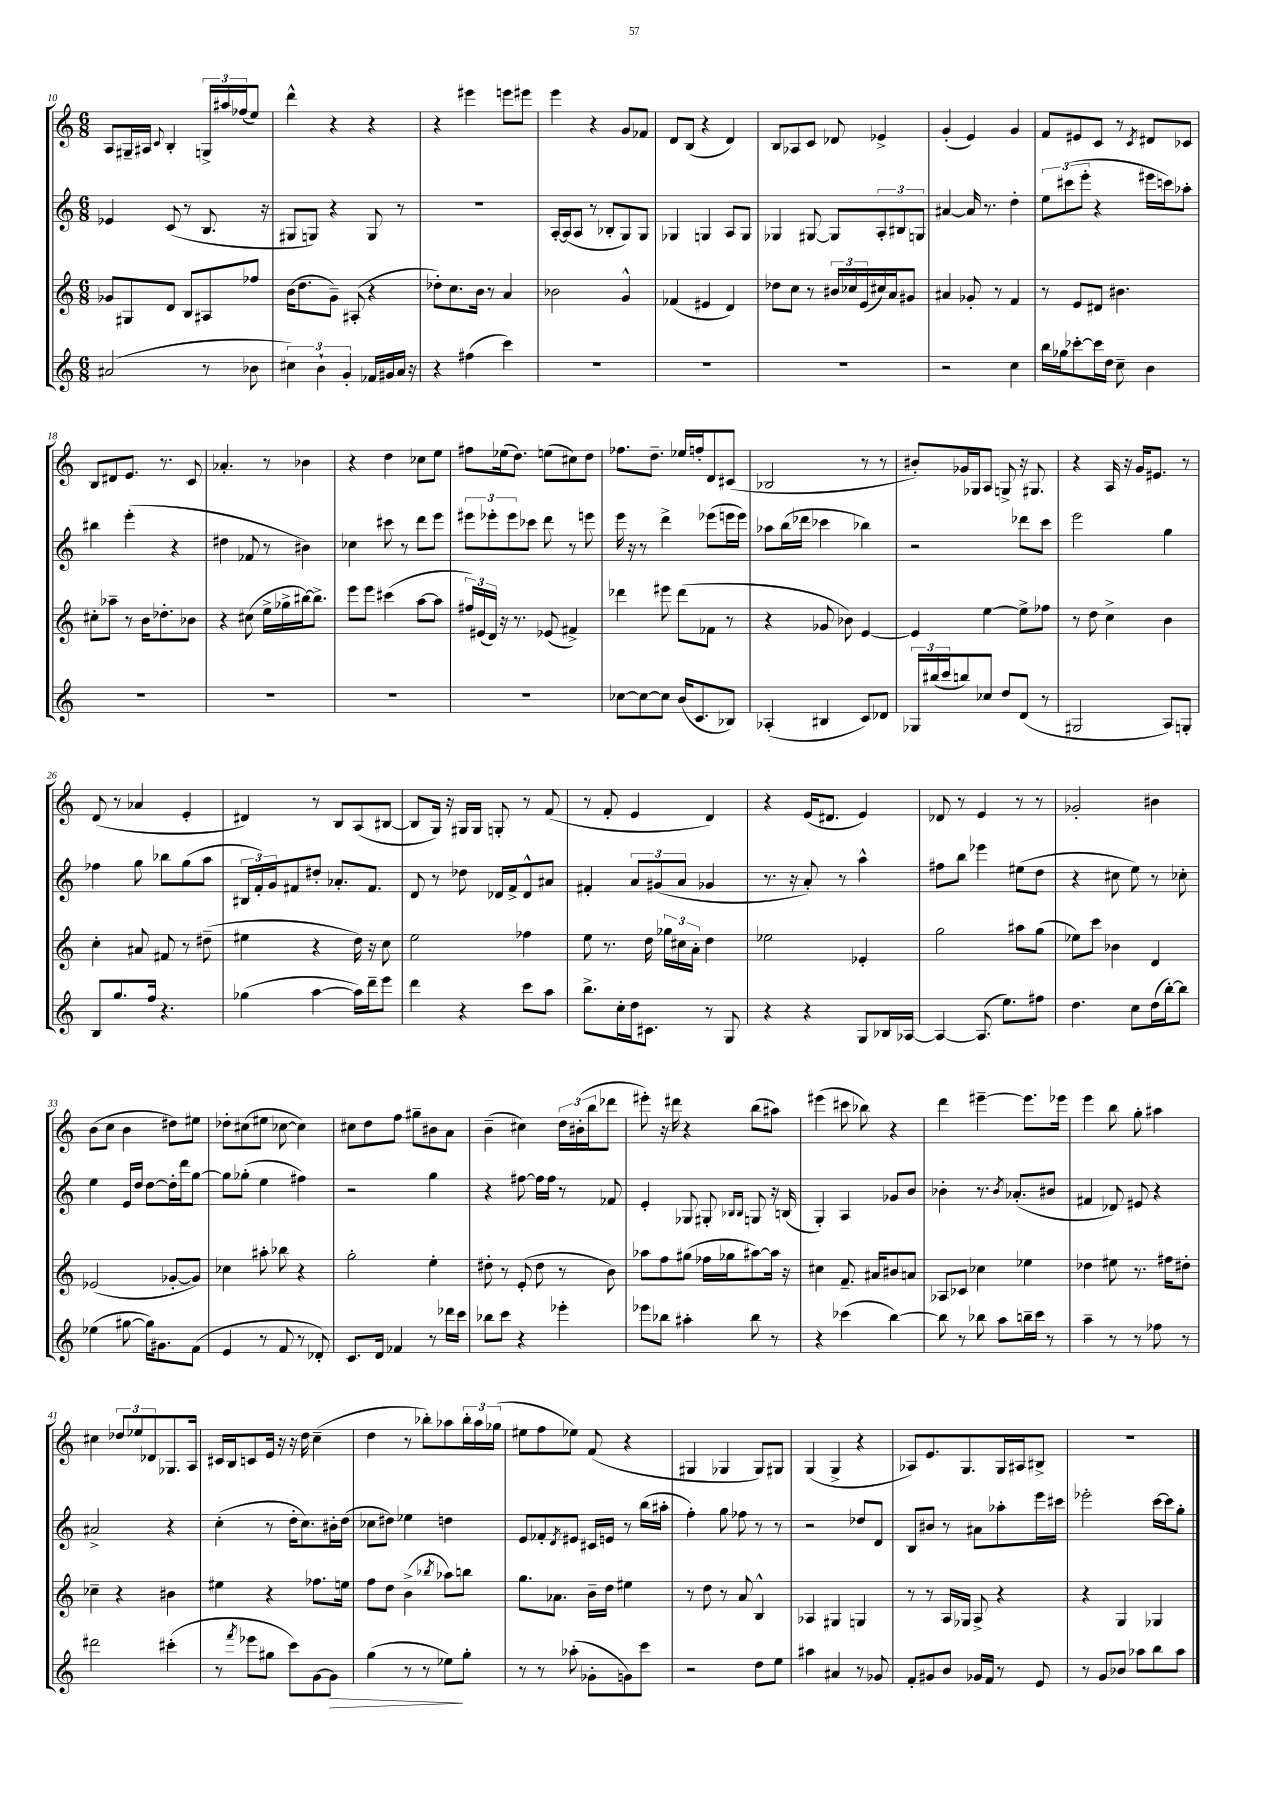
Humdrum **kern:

**kern	**kern	**kern	**kern
*staff4	*staff3	*staff2	*staff1
*clefG2	*clefG2	*clefG2	*clefG2
*k[]	*k[]	*k[]	*k[]
*M6/8	*M6/8	*M6/8	*M6/8
(2a#	8g-	4e-	8A
.	8G#	.	16G#~
.	.	.	16A#
.	.	.	8qqc
.	8d	(8c	4B'
.	8B	8r	.
8r	8A#	8.B	24G^
.	.	.	24aa#
.	.	.	(24ff-
8b-	8ff-	.	8ee)
.	.	16r	.
=	=	=	=
6cc#)	(16b	8G#	4ddd^^
.	8.dd	.	.
.	.	8G)	.
6b`	.	.	.
.	8g~)	4r	4r
6g'	.	.	.
.	(8A#'	.	.
16f-	4r	8G	4r
16g#	.	.	.
16a	.	8r	.
16r	.	.	.
=	=	=	=
4r	8dd-')	2.r	4r
.	8.cc	.	.
(4ff#	.	.	4eee#
.	16b	.	.
.	8r	.	.
4ccc)	4a	.	8eee
.	.	.	8eee#
=	=	=	=
2.r	2b-	[16A'	4eee
.	.	(16A]	.
.	.	8A	.
.	.	8r	4r
.	.	8B-'	.
.	4g^^	8G)	8g
.	.	8G	8f-
=	=	=	=
2.r	(4f-	4G-	8d
.	.	.	(8B
.	4e#	4G	4r
.	4d)	8A	4d)
.	.	8G	.
=	=	=	=
2.r	8dd-	4G-	8B
.	8cc	.	8A-
.	8r	[8G#	8c
.	24b#	8G#]	8d-
.	24cc-	.	.
.	(24e	.	.
.	16cc#)	12A'	4e-^
.	16a	.	.
.	.	12B#	.
.	8g#	.	.
.	.	12G	.
=	=	=	=
2r	4a#	[4a#	(4g'
.	8g-'	16a#]	4e)
.	.	8.r	.
.	8r	.	.
4cc	4f	4dd'	4g
=	=	=	=
16bb	8r	12ee	8f
16gg-	.	.	.
.	.	(12ccc#	.
[8ccc-'	8e	.	8e#
.	.	12eee'	.
16ccc-]	8d#	4r	8c
16dd	.	.	.
8cc~	4.b#	.	8r
.	.	.	8qc
4b	.	16eee#	8d#
.	.	16ccc)	.
.	.	8aa-'	8c-
=	=	=	=
2.r	8cc#'	4bb#	8B
.	8aa-~	.	8d#
.	8r	(4eee'	8.e
.	16b	.	.
.	8.dd-'	.	8.r
.	.	4r	.
.	8b-	.	8c
=	=	=	=
2.r	4r	4dd#	4.a-'
.	(8cc#	8f-	.
.	16ee^	8r	8r
.	16gg-^	.	.
.	[16bb#)	4b#)	4b-
.	8.bb#^]	.	.
=	=	=	=
2.r	8eee	4cc-	4r
.	8eee	.	.
.	(4ccc#	8ccc#	4dd
.	.	8r	.
.	[8aa	8ddd	8cc-
.	8aa]	8eee	8ee
=	=	=	=
2.r	24ff#)	12eee#	8ff#
.	(24e#	.	.
.	24d)	12eee-'	.
.	16r	.	(16ee-
.	.	12eee-	.
.	8.r	.	8.dd)
.	.	8ccc-	.
.	(8e-	8ddd	(8ee
.	4f#^)	8r	8cc#)
.	.	8eee	8dd
=	=	=	=
[8cc-	4ddd-	16eee	8.ff-
.	.	16r	.
8cc-_	.	8r	.
.	.	.	8.dd~
8cc-]	8eee#	4ddd^	.
(16b	(8ddd-	.	16ee-
8.c	.	.	16ff'
.	8f-	(8eee-	8d
8B-)	8r	16eee	(8c#
.	.	16eee)	.
=	=	=	=
(4A-'	4r	8aa-	2B-
.	.	(16bb	.
.	.	16ddd-	.
4B#	8g-	4ccc-	.
.	8b-)	.	.
8c)	[4e	4bb-)	8r
8d-	.	.	8r
=	=	=	=
24G-	4e]	2r	8b#')
(24bb#	.	.	.
24ccc	.	.	.
8bb)	.	.	16g-
.	.	.	16G-
8cc-	[4ee	.	8A
8dd	.	.	8G^
(8d	8ee^]	8ddd-	16r
.	.	.	8.G#
8r	8ff-	8ccc	.
=	=	=	=
2G#	8r	2eee	4r
.	8dd	.	.
.	4cc^	.	16A
.	.	.	16r
.	.	.	16g
.	.	.	8.e#
8A)	4b	4gg	.
8G'	.	.	8r
=	=	=	=
8B	4cc'	4ff-	(8d
8.gg	.	.	8r
.	8a#	8gg	4a-
16ff	.	.	.
4.r	8f#	8bb-	.
.	8r	(8gg	4e'
.	(8dd#~	8aa	.
=	=	=	=
(4gg-	4ee#	24B#	4d#)
.	.	24f')	.
.	.	24g	.
.	.	8f#	.
[4aa	4r	8dd#'	8r
.	.	8.a-'	8B
16aa])	16dd)	.	(8A
16ddd~	16r	8.f#	.
8eee	8cc	.	[8B#
=	=	=	=
4ddd	2ee	8d	8B#]
.	.	8r	16G)
.	.	.	16r
4r	.	8dd-	16G#
.	.	.	16G#
.	.	16d-	8G'
.	.	16f^	.
8ccc	4ff-	8d-^^	8r
8aa	.	8a#	(8f
=	=	=	=
8.bb^	8ee	4f#'	8r
.	8.r	.	8f'
16cc'	.	.	.
16dd	.	12a	4e
8.c#	16dd	.	.
.	.	(12g#	.
.	24gg-	.	.
.	24cc#	12a	.
.	24a'	.	.
8r	4dd	4g-	4d)
8G	.	.	.
=	=	=	=
4r	2ee-	8.r	4r
.	.	16r	.
4r	.	8a')	(16e
.	.	.	8.d#
.	.	8r	.
8G	4e-'	4aa^^	4e)
16B-	.	.	.
[16A-	.	.	.
=	=	=	=
4A-_	2gg	8ff#	8d-
.	.	8bb	8r
(8.A-]	.	4eee-	4e
8.ee)	.	.	.
.	8aa#	(8ee#	8r
8ff#	(8gg	8dd	8r
=	=	=	=
4.dd	8ee-)	4r	2g-'
.	8ccc	.	.
.	4b-	8cc#	.
8cc	.	8ee)	.
(16dd	4d	8r	4b#
[16bb')	.	.	.
8bb]	.	8cc-'	.
=	=	=	=
(4ee-	(2e-	4ee	(8b
.	.	.	8cc
[8gg#	.	16e	4b
.	.	16dd	.
16gg#])	.	[8dd	.
8.g#	.	.	.
.	[8g-'	16dd']	8dd#)
.	.	16ddd	.
(8f	8g-])	[8gg	8ee#
=	=	=	=
4e	4cc-	8gg]	8dd-'
.	.	(8gg-'	(8cc#
8r	8aa#'	4ee	8ee#
8f	8bb-	.	[8cc-
8r	4r	4ff#)	4cc-])
8d-')	.	.	.
=	=	=	=
8.c	2gg'	2r	8cc#
.	.	.	8dd
16d	.	.	.
4f-	.	.	8ff
.	.	.	8gg#~
8r	4ee'	4gg	8b#
16ddd-	.	.	8a
16ccc	.	.	.
=	=	=	=
8bb-	8dd#'	4r	(4b~
8ccc	8r	.	.
4r	(8e'	[8ff#	4cc#)
.	8dd#	16ff#]	.
.	.	16ff#	.
4eee-'	8r	8r	24dd
.	.	.	(24b#'
.	.	.	24bb
.	8b)	8f-	8ddd-
=	=	=	=
8eee-	8aa-	4e'	8eee#')
8bb-	8ff	.	16r
.	.	.	16ddd#
4aa#'	(8gg#	8G-	4r
.	16ff-	8G#'	.
.	16gg-	.	.
.	.	16qqB-	.
.	.	16qqB-	.
8bb-	[8aa#)	8G	(8bb
8r	16aa#]	16r	8aa#)
.	16r	(16B	.
=	=	=	=
4r	4cc#	4G')	(4eee#
(4ccc-	8.f~	4A	8ccc#
.	.	.	8bb-)
.	16a#	.	.
[4bb)	8b#	8g-	4r
.	8a	8b	.
=	=	=	=
8bb]	8A-	4b-'	4ddd
8r	8c-	.	.
8bb-	4cc-	8.r	[4eee#~
8aa	.	.	.
.	.	8qb-	.
.	.	(8.a-'	.
16bb~	4ee-	.	8.eee#]
16ccc	.	.	.
8r	.	8b#	.
.	.	.	16eee-
=	=	=	=
4aa~	4dd-	4f#	4eee
8r	8ee#	8d-)	8bb
8r	8.r	8e#	8gg'
8ff-	.	4r	4aa#
.	16ff#	.	.
8r	8dd#'	.	.
=	=	=	=
2ddd#	4cc-~	2a#^	4cc#
.	4r	.	12dd-
.	.	.	12ee-
.	.	.	12d-
(4ccc#'	4b#	4r	8.G-
.	.	.	16A
=	=	=	=
8r	4ee#	(4cc'	16c#
.	.	.	16B
8qfff	.	.	.
8eee-	.	.	8c
8gg#	4r	8r	16e
.	.	.	16r
8ccc)	.	16dd'	16r
.	.	8.cc)	16dd
[8g	8.ff-	.	(4cc~
8g]	.	16b#'	.
.	16ee	(16dd	.
=	=	=	=
(4gg	8ff	8cc-	4dd
.	8dd	8dd#)	.
8r	(4b^	4ee-	8r
8r	.	.	8bb-')
.	8qbb-	.	.
8ee-)	8aa-)	4dd	8aa-
8gg'	8bb	.	24bb-'
.	.	.	24aa-
.	.	.	(24gg-
=	=	=	=
8r	8.gg	8e	8ee#
8r	.	8f-'	8ff
.	8.a-	.	.
.	.	8qd	.
(8aa-'	.	8e#	8ee-)
8g-'	16b~	16c#	(8f
.	16dd	16e	.
8g)	4ee#	8r	4r
8ccc	.	(16bb	.
.	.	16aa#'	.
=	=	=	=
2r	8r	4ff')	4G#
.	8dd	.	.
.	8r	8gg	4G-
.	8a	8ff-	.
8dd	4B^^	8r	8G-)
8ee	.	8r	8G#
=	=	=	=
4aa#	4A-	2r	(4G
4a#	4G#	.	4G^
8r	4G	8dd-	4r
8g-	.	8d	.
=	=	=	=
8f'	8r	8B	8A-)
8g#	8r	8b#	8.e
8b	16A	8r	.
.	16G-	.	8.G
16g-	8A^	8a#	.
16f	.	.	.
8r	4r	8aa-'	16G
.	.	.	16A#
8e	.	16eee	8B#^
.	.	16ccc#	.
=	=	=	=
8r	4r	2eee-'	2.r
8g	.	.	.
8b-	4G	.	.
8aa-	.	.	.
8bb	4G-	[16ccc	.
.	.	16ccc]	.
8aa-	.	8gg'	.
==	==	==	==
*-	*-	*-	*-
